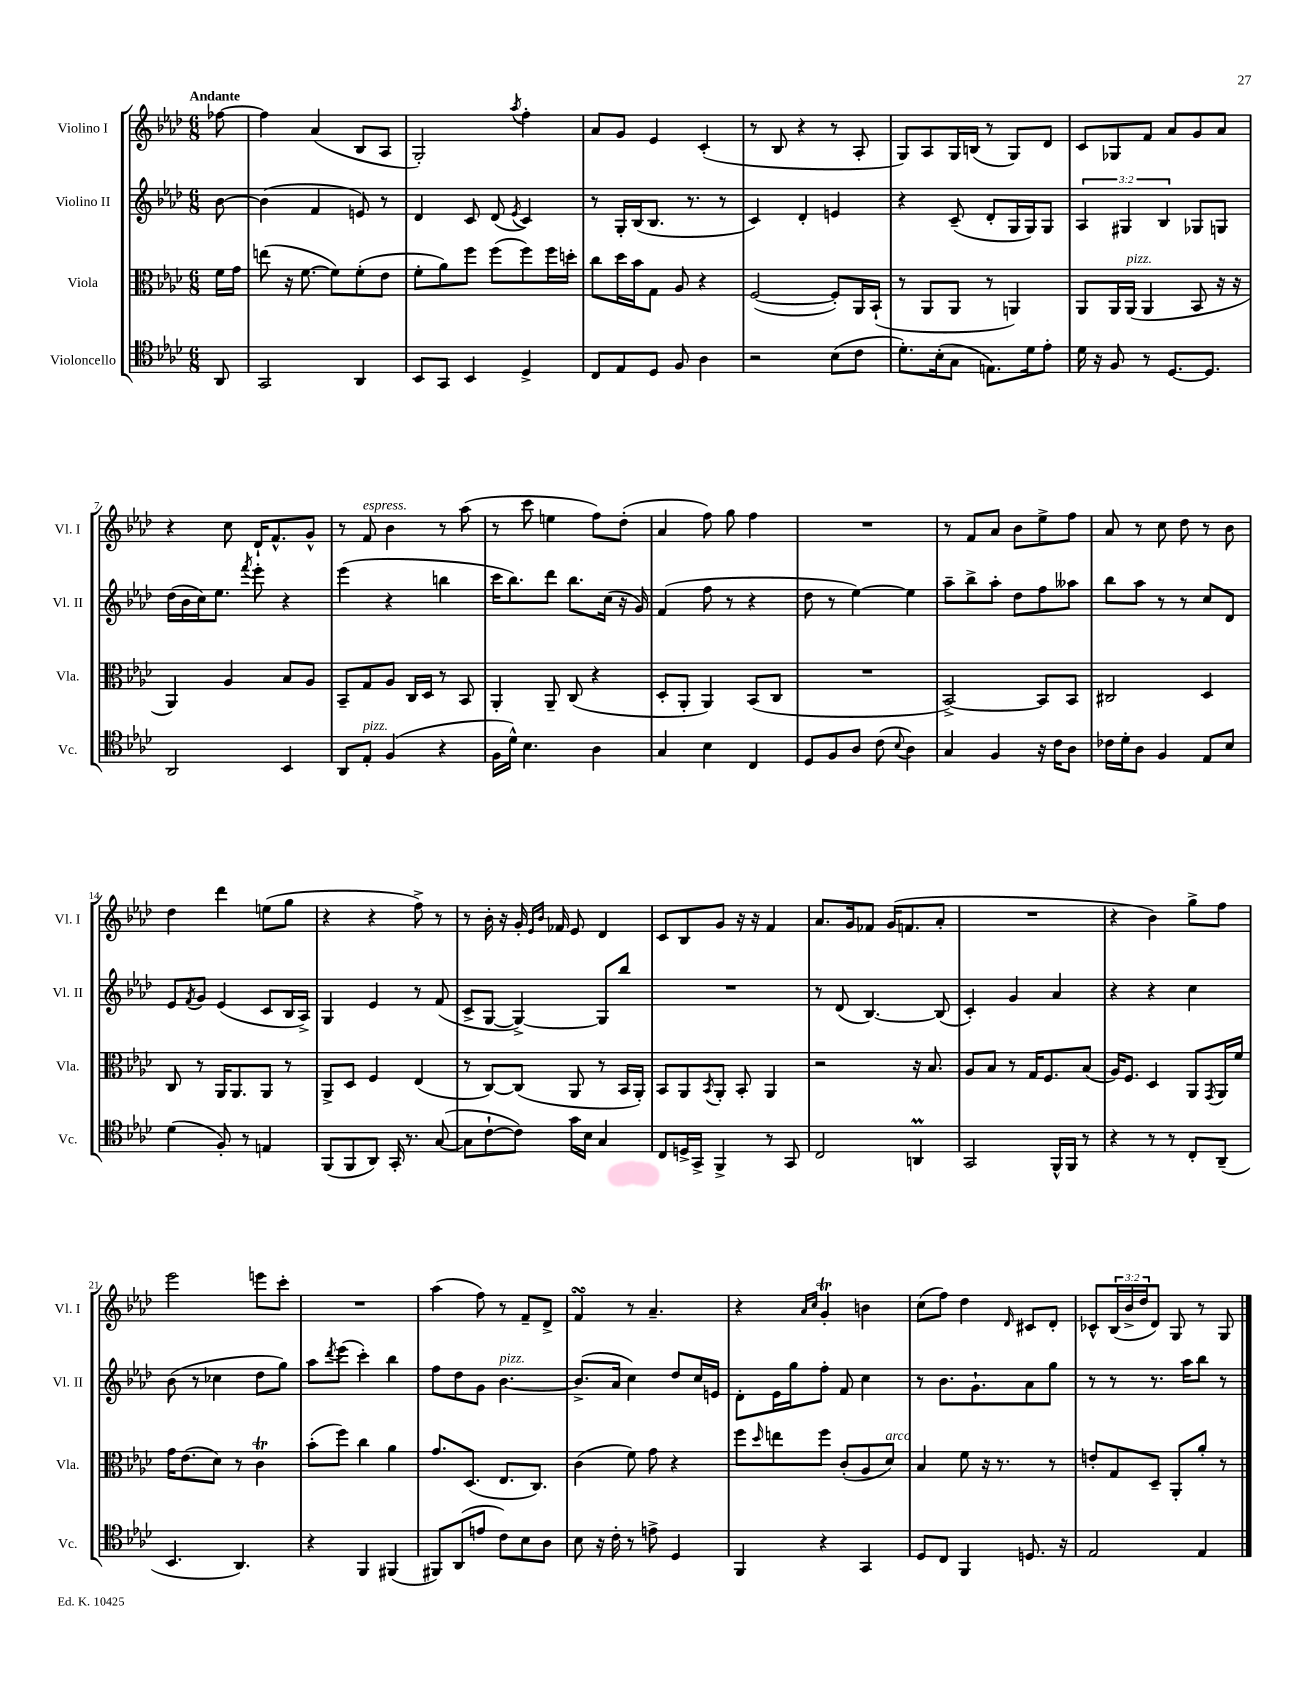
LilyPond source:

<<
\new StaffGroup <<
\new Staff = "s0" \with { instrumentName = "Violino I" shortInstrumentName = "Vl. I" } {
    \clef treble \key aes \major \numericTimeSignature \time 6/8 \override Staff.TupletNumber.text = #tuplet-number::calc-fraction-text \partial 8 \tempo "Andante"
    fes''8~ |
    fes''4 aes'4( bes8 aes8 |
    g2-.) \acciaccatura { aes''8 } f''4-. |
    aes'8 g'8 ees'4 c'4-.( |
    r8 bes8 r4 r8 aes8-. |
    g8) aes8 g16 b16( r8 g8) des'8 |
    c'8 ges8 f'8 aes'8 g'8 aes'8 |
    r4 c''8 des'16-! f'8.-^ g'8-^ |
    r8 f'8^\markup { \italic "espress." } bes'4 r8 aes''8( |
    r8 c'''8 e''4 f''8) des''8-.( |
    aes'4 f''8) g''8 f''4 |
    R2. |
    r8 f'8 aes'8 bes'8 ees''8-> f''8 |
    aes'8 r8 c''8 des''8 r8 bes'8 |
    des''4 des'''4 e''8( g''8 |
    r4 r4 f''8->) r8 |
    r8 bes'16-. r16 g'16-. \grace { ees'16 bes'16 } fes'16 ees'8 des'4 |
    c'8 bes8 g'8 r16 r16 f'4 |
    aes'8. g'16 fes'8 g'16( f'8. aes'8-. |
    R2. |
    r4 bes'4) g''8-> f''8 |
    ees'''2 e'''8 c'''8-. |
    R2. |
    aes''4( f''8) r8 f'8-- des'8-> |
    f'4\turn r8 aes'4.-- |
    r4 \grace { aes'16 c''16 } g'4-.\trill b'4 |
    c''8( f''8) des''4 \grace { des'16 } cis'8 des'8-. |
    ces'8-^ \tuplet 3/2 { bes16( bes'16-> des''16 } des'8) g8 r8 g8 \bar "|." |
}
\new Staff = "s1" \with { instrumentName = "Violino II" shortInstrumentName = "Vl. II" } {
    \clef treble \key aes \major \numericTimeSignature \time 6/8 \override Staff.TupletNumber.text = #tuplet-number::calc-fraction-text \partial 8
    bes'8~ |
    bes'4( f'4 e'8) r8 |
    des'4 c'8 des'8( \acciaccatura { ees'8 } c'4) |
    r8 g16-. bes16( bes8. r8. r8 |
    c'4) des'4-. e'4 |
    r4 c'8--( des'8-. g16 g16) g8 |
    \tuplet 3/2 { aes4 gis4 bes4 } ges8 g8 |
    des''16( bes'16 c''16) ees''8. \acciaccatura { f'''8 } ees'''8-. r4 |
    ees'''4( r4 b''4 |
    c'''16 bes''8.) des'''8 bes''8. c''16( r16 g'16) |
    f'4( f''8 r8 r4 |
    des''8 r8 ees''4~) ees''4 |
    aes''8-- bes''8-> aes''8-. des''8 f''8 aeses''8 |
    bes''8 aes''8 r8 r8 c''8 des'8 |
    ees'8 \acciaccatura { f'8 } g'8 ees'4( c'8 bes16 aes16->) |
    g4 ees'4 r8 f'8( |
    c'8-> g8~ g4~->) g8 bes''8 |
    R2. |
    r8 des'8( bes4.~) bes8( |
    c'4-.) g'4 aes'4 |
    r4 r4 c''4 |
    bes'8( r8 ces''4 des''8 g''8) |
    aes''8 \acciaccatura { des'''8 } ees'''8( c'''4-.) bes''4 |
    f''8 des''8 g'8 bes'4.~^\markup { \italic "pizz." } |
    bes'8.->( aes'16 c''4) des''8 c''16 e'16 |
    des'8-. ees'16 g''16 f''8-. f'8 c''4 |
    r8 bes'8. g'8.-! aes'8 g''8 |
    r8 r8 r8. aes''16 bes''8 r8 \bar "|." |
}
\new Staff = "s2" \with { instrumentName = "Viola" shortInstrumentName = "Vla." } {
    \clef alto \key aes \major \numericTimeSignature \time 6/8 \partial 8
    f'16 g'16 |
    e''8( r16 f'8.~ f'8) f'8-.( ees'8 |
    f'8-. aes'8) f''8 f''8( f''8) f''16 d''16-. |
    c''8 des''16 bes'16 g8 aes8 r4 |
    f2~( f8-.) aes,16 bes,16-!( |
    r8 aes,8 aes,8 r8 a,4) |
    aes,8 aes,16 aes,16^\markup { \italic "pizz." }( aes,4 bes,8 r16 r16 |
    aes,4) aes4 bes8 aes8 |
    bes,8-- g8 aes8 c16 des16 r8 bes,8 |
    aes,4-. aes,8-- c8( r4 |
    des8-. aes,8-. aes,4) bes,8( c8 |
    R2. |
    bes,2~->) bes,8 bes,8 |
    cis2 des4 |
    c8 r8 aes,16 aes,8. aes,8 r8 |
    aes,8-> des8 f4 ees4( |
    r8 c8~) c8( aes,8 r8 bes,16 aes,16-.) |
    bes,8 aes,8 \acciaccatura { bes,8 } aes,8-. bes,8-. aes,4 |
    r2 r16 bes8. |
    aes8 bes8 r8 g16 f8. bes8( |
    aes16) f8. des4 aes,8 \acciaccatura { g,8 } aes,16 f'16 |
    g'16 ees'8.( des'8) r8 c'4\trill |
    bes'8-.( f''8) c''4 aes'4 |
    g'8. des8.( ees8. c8.) |
    c'4( f'8) g'8 r4 |
    f''8 \grace { des''16 } e''8 f''8 c'8-.( aes8 des'8^\markup { \italic "arco" }) |
    bes4 f'8 r16 r8. r8 |
    e'8-. g8 des8-- aes,8-. aes'8-. r8 \bar "|." |
}
\new Staff = "s3" \with { instrumentName = "Violoncello" shortInstrumentName = "Vc." } {
    \clef tenor \key aes \major \numericTimeSignature \time 6/8 \partial 8
    aes,8 |
    g,2 aes,4 |
    bes,8 g,8 bes,4 des4-> |
    c8 ees8 des8 f8 aes4 |
    r2 bes8( c'8 |
    des'8.-.) bes16-.( g8 e8.) des'16 ees'8-. |
    des'16 r16 f8 r8 des8.~ des8. |
    aes,2 bes,4 |
    aes,8 ees8-.^\markup { \italic "pizz." } f4( r4 |
    f16 des'16-^) bes4. aes4 |
    g4 bes4 c4 |
    des8 f8 aes8 c'8( \appoggiatura { bes8 } aes4) |
    g4 f4 r16 c'16 aes8 |
    ces'16 des'16-. aes8 f4 ees8 bes8 |
    des'4( f8-.) r8 e4 |
    f,8( f,8 aes,8) g,16-. r8. g8~( |
    g8 c'8~-! c'8) g'16 bes16 g4 |
    c8 d16-> g,16-> f,4-> r8 g,8 |
    c2 a,4\prall |
    g,2 f,16-^ f,16 r8 |
    r4 r8 r8 c8-. aes,8--( |
    bes,4. aes,4.) |
    r4 f,4 fis,4( |
    fis,8) aes,8( e'8 c'8) bes8 aes8 |
    bes8 r16 c'16-. r8 e'8-> des4 |
    f,4 r4 g,4 |
    des8 c8 f,4 d8. r16 |
    ees2 ees4 \bar "|." |
}
>>
>>
